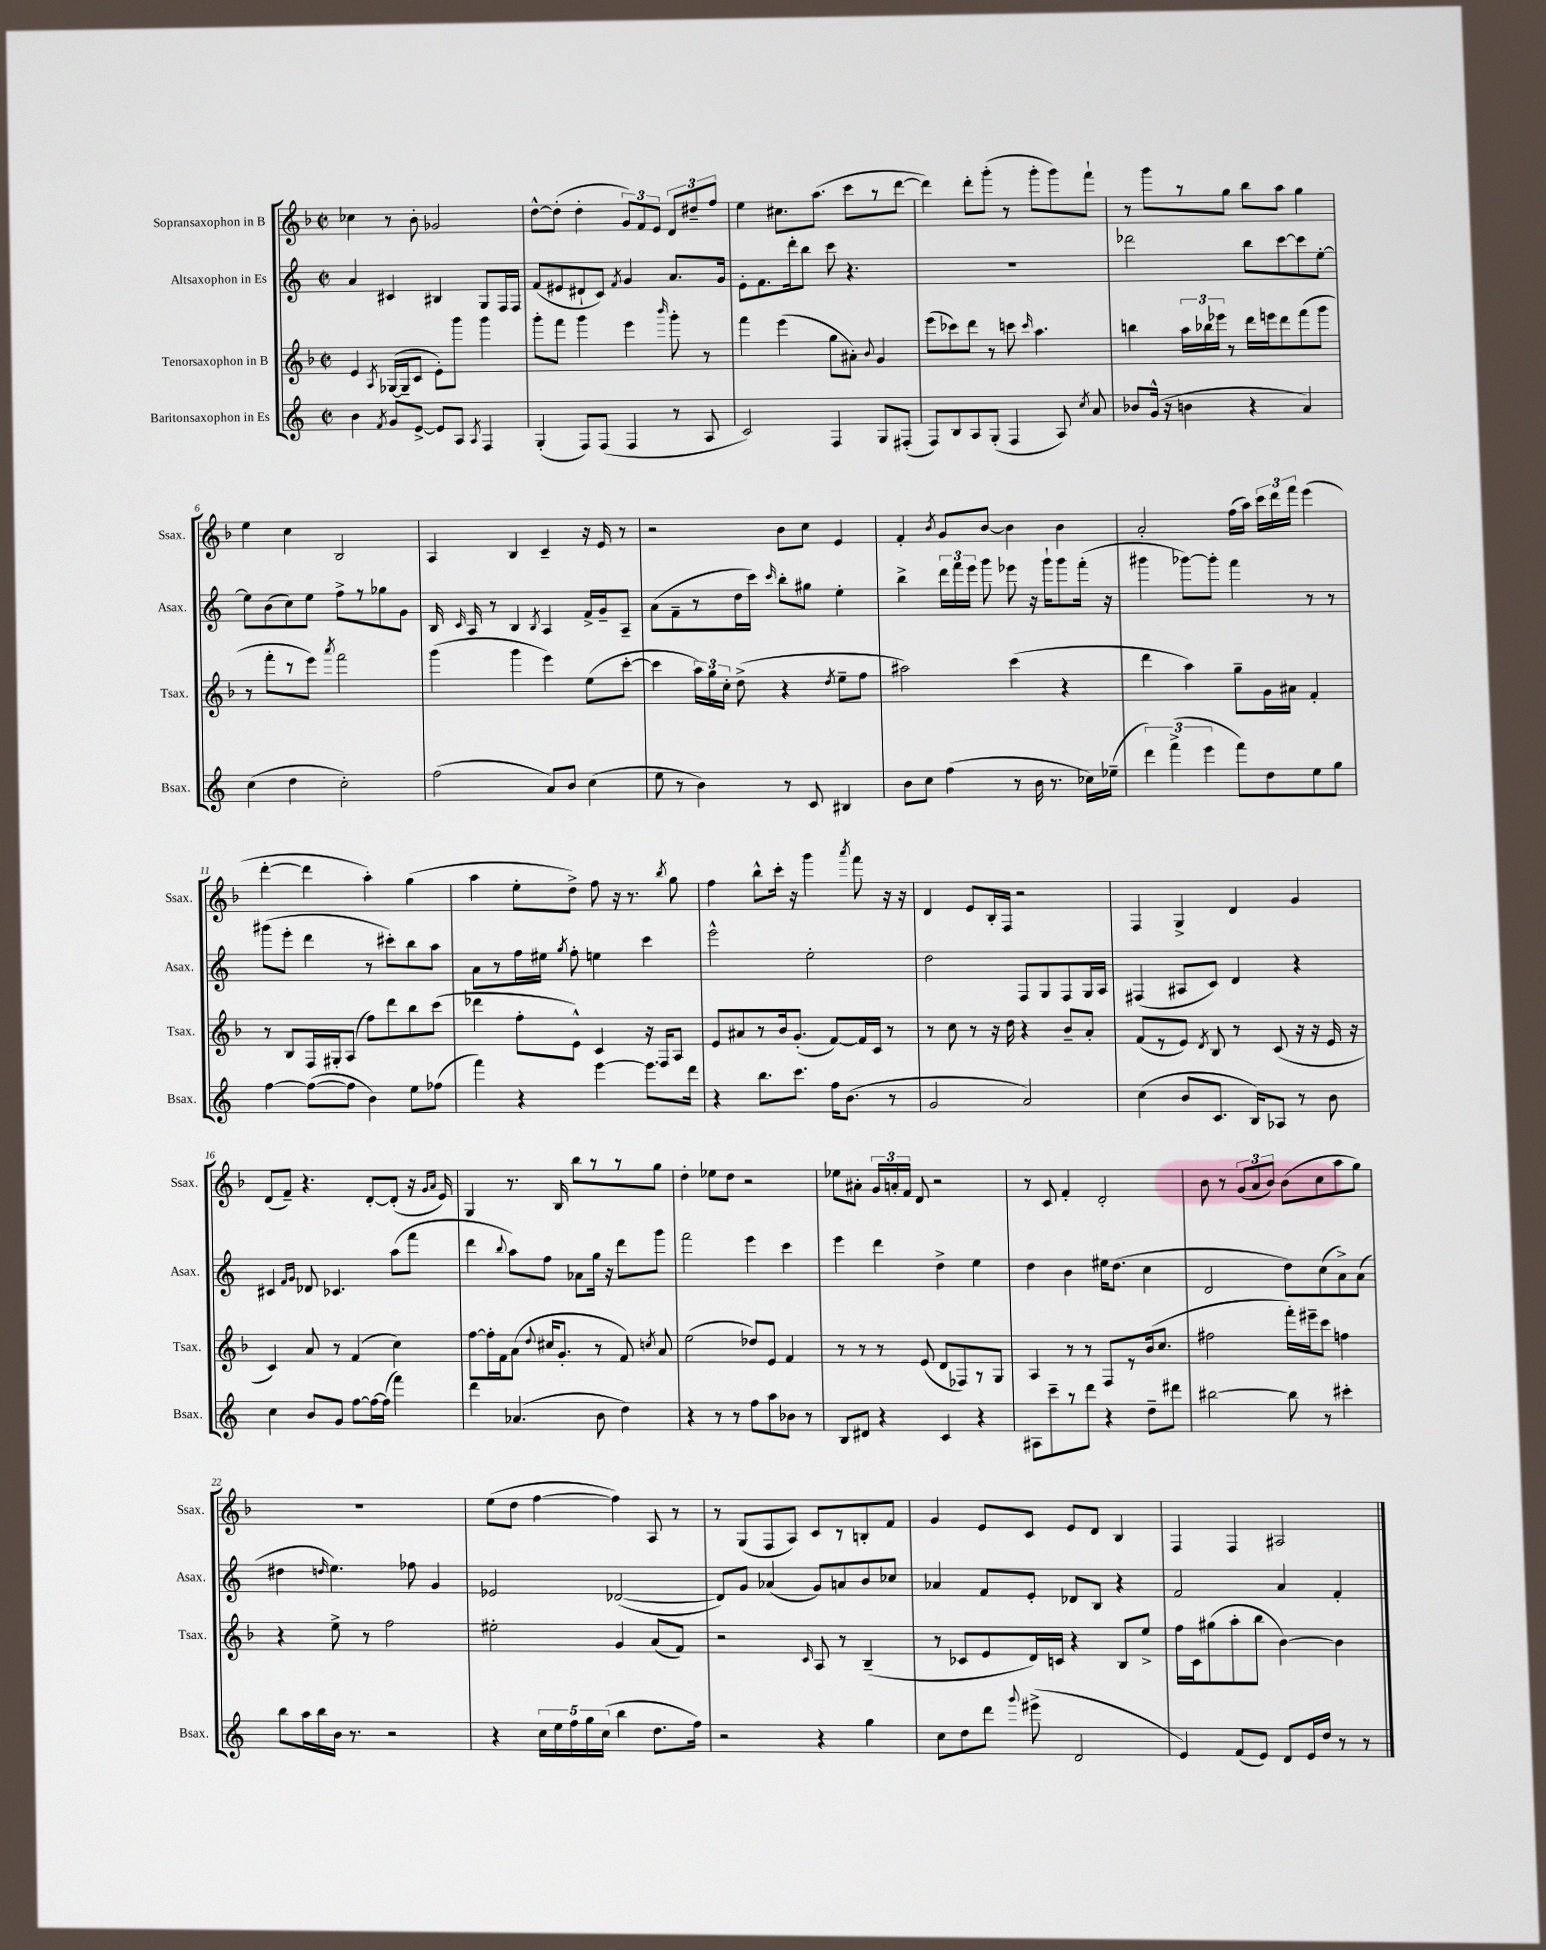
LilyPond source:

<<
\new StaffGroup <<
\new Staff = "s0" \with { instrumentName = "Sopransaxophon in B" shortInstrumentName = "Ssax." } {
    \clef treble \key f \major \defaultTimeSignature \time 2/2
    \autoBeamOff ces''4 r8 bes'8-. ges'2 |
    d''8[~-^ d''8]-.( d''4-. \tuplet 3/2 { g'8[) f'8 e'8] } \tuplet 3/2 { d'8[ dis''8-- f''8] } |
    e''4 cis''8.[ a''8.]( c'''8[ r8 d'''8]~ |
    d'''4) d'''8[-. g'''8]-.( r8 g'''8[-. g'''8) f'''8]-! |
    r8 g'''8[ r8 g''8] bes''8[ a''8] g''4 |
    e''4 c''4 bes2 |
    a4 bes4 c'4-- r16 e'16 r8 |
    r2 bes'8[ c''8] e'4 |
    f'4-. \acciaccatura { bes'8 } g'8[ bes'8]~ bes'4 bes'4 |
    a'2-. f''16[( a''16]) \tuplet 3/2 { c'''16[ d'''16 f'''16] } e'''4( |
    d'''4~-. d'''4 a''4-.) g''4( |
    a''4 e''8[-. d''8]->) f''8 r16 r8. \acciaccatura { bes''8 } g''8 |
    f''4 bes''8[-^ c'''16]-. r16 g'''4 \acciaccatura { a'''8 } f'''8 r16 r16 |
    d'4 e'8[ bes16-. f16] r2 |
    f4 g4-> d'4 g'4 |
    d'8[( f'8]--) r4. d'8[~-. d'8]-.( r16 \grace { g'16[ a'16] } e'16) |
    g4 r8. bes16 bes''8[ r8 r8 g''8] |
    d''4-. ees''8[ d''8] r2 |
    ees''8[ ais'8]-. \tuplet 3/2 { g'16[ a'16-. f'16] } d'8 r2 |
    r8 c'8 f'4-. d'2-. |
    bes'8 r8 \tuplet 3/2 { g'8[( a'8 bes'8]) } bes'8[( c''8 a''8 g''8]) |
    R1 |
    e''8[( d''8] f''4~ f''4) a8 r8 |
    r8 g8[( f8 a8]) c'8[ r8 b8-. f'8] |
    g'4 e'8[ c'8] e'8[ d'8] bes4 |
    f4 f4 ais2 \bar "|." |
}
\new Staff = "s1" \with { instrumentName = "Altsaxophon in Es" shortInstrumentName = "Asax." } {
    \clef treble \key c \major \defaultTimeSignature \time 2/2
    \autoBeamOff a'4 cis'4 bis4 g8[ f16 f16] |
    f'8[( eis'8 dis'8-! c'8]) \acciaccatura { f'8 } g'4 a'8.[ g'16] |
    e'8[-. f'8. d'''16-. b''8] c'''8 r4. |
    R1 |
    des'''2 b''8[ c'''8~ c'''8 e''8]~-. |
    e''8[ b'8( c''8) e''8] f''8[-> r8 ges''8 g'8] |
    b16 \grace { c'16 } a16 r8 b4 \acciaccatura { b8 } a4 f'16[-> g'16-- a8]-- |
    a'8[( f'8-- r8 d''16 c'''16]) \grace { c'''16 } b''8[-. gis''8] e''4-. |
    b''4-> \tuplet 3/2 { d'''16[ f'''16 e'''16] } g'''8 ees'''8 r16 g'''16[-! g'''8 f'''16]-.( r16 |
    gis'''4 ges'''8[~) ges'''8]-. f'''4 r8 r8 |
    gis'''8[( e'''8]-. d'''4 r8 cis'''8[-.) b''8 a''8] |
    a'8[ r8 f''16 eis''16] \acciaccatura { g''8 } f''8-. e''4 c'''4 |
    e'''2-^ e''2-. |
    d''2 f8[ g8 f8 g16 a16] |
    fis4( ais8[ c'8]) d'4 r4 |
    cis'4 \grace { f'16[ g'16] } des'8 ces'4. a''8[( f'''8] |
    d'''4 \appoggiatura { b''8 } a''8[) f''8] aes'8[ g''16] r16 d'''8[ g'''8] |
    f'''2 e'''4 c'''4 |
    e'''4 d'''4 d''4-> e''4 |
    d''4 b'4 eis''16[ d''8.]( c''4 |
    d'2 d''8[) c''8( a'8->) a'8]( |
    dis''4 \grace { d''16 } e''4.) fes''8 g'4 |
    ees'2 des'2~( |
    des'8[) g'8] aes'4( g'8[) a'8 b'8 ces''8] |
    aes'4 f'8[ e'8]-. des'8[ b8] r4 |
    f'2 a'4 f'4-. \bar "|." |
}
\new Staff = "s2" \with { instrumentName = "Tenorsaxophon in B" shortInstrumentName = "Tsax." } {
    \clef treble \key f \major \defaultTimeSignature \time 2/2
    \autoBeamOff e'4 \acciaccatura { a8 } ges16[~( ges16-- c'8] e'8[-.) g'''8] g'''4 |
    g'''8[-. f'''8] g'''4 e'''4 \grace { bes'''16 } g'''8-. r8 |
    f'''4 e'''4( g''8[ ais'8]-.) \appoggiatura { bes'8 } g'4 |
    e'''8[( ces'''8) d'''8] r8 c'''8 \grace { c'''16 } a''4. |
    b''4 \tuplet 3/2 { a''16[ bes''16 ees'''16] } r8 d'''16[ e'''16 d'''8 f'''8( g'''8] |
    r8 f'''8[-. r8 e'''8]) \acciaccatura { a'''8 } f'''2 |
    g'''4( g'''4 e'''4) e''8[( c'''8]~-. |
    c'''4 \tuplet 3/2 { a''16[) g''16 c''16]-. } d''8->( r4 \acciaccatura { d''8 } e''8[-- f''8] |
    ais''2) c'''4( r4 |
    d'''4 a''4) g''8[-- g'16 ais'16] f'4-. |
    r8 bes8[ f16 gis16-. a8]( f''8[) d'''8 bes''8 c'''8]( |
    des'''4 f''8[-. e'8]-^) c'4 r16 f16[ a8] |
    e'8[ ais'8 r8 bes'16 g'8.]-.( f'8[~) f'16 c'16] r8 |
    r8 c''8 r8 r16 d''16 r4 bes'8[-- a'8]-. |
    f'8[( r8 e'8]) \acciaccatura { d'8 } bes8 r8 c'8( r16 r16 e'16 r16 |
    c'4) a'8 r8 f'4( c''4) |
    f''8[~ f''16-. f'16 a'8]( \appoggiatura { d''8 } cis''16[ g'8.]-. r8 f'8) \acciaccatura { c''8 } a'8 |
    e''2( des''8[) e'8] f'4 |
    r8 r8 r8 e'8( d'8[ fes8) r8 g8] |
    a4 r8 r8 f8[ r8 bes'16( c''8.] |
    fis''2 f'''16[-.) eis'''16-- c'''8] f''4 |
    r4 e''8-> r8 f''2 |
    eis''2-. g'4 a'8[( f'8]) |
    r2 \grace { c'16 } a8 r8 bes4--( |
    r8 ces'8[ e'8 d'16) c'16] r4 bes8[ e''8]-> |
    f''16[ c'16 gis''8( a''8-. bes''8] bes'4~) bes'4 \bar "|." |
}
\new Staff = "s3" \with { instrumentName = "Baritonsaxophon in Es" shortInstrumentName = "Bsax." } {
    \clef treble \key c \major \defaultTimeSignature \time 2/2
    \autoBeamOff b'4 \acciaccatura { f'8 } g'8[ e'8]~-> e'8[ a8] \acciaccatura { a8 } f4 |
    g4-.( f8[) f8]( f4 r8 a8 |
    c'2) f4 g8[ fis8]-.( |
    f8[) b8 a8 g8]-.( f4 a8) \acciaccatura { c''8 } a'8 |
    bes'8[ g'16]-^( r16 b'4 r4 a'4) |
    c''4( d''4 c''2-.) |
    f''2( a'8[) b'8] c''4( |
    e''8 r8 b'4) r8 c'8 bis4 |
    b'8[ c''8] f''4( r8 b'16 r8. ces''16[) ees''16]--( |
    \tuplet 3/2 { d'''4) f'''4->( e'''4 } f'''8[) d''8 e''8 g''8] |
    f''4~ f''8[~( f''8] b'4) e''8[ fes''8]( |
    f'''4) r4 e'''4~ e'''8.[ d'''16] |
    r4 b''8.[ c'''8.] f''16[ b'8.]( r8 |
    g'2 a'2) |
    c''4( b'8[ c'8.] b16[) aes8] r8 b'8 |
    c''4 b'8[ g'8] f''8[~ f''16~ f''16]( f'''4) |
    d'''4 aes'4.( b'8 d''4) |
    r4 r8 r8 f''8[ a''8 bes'8] r8 |
    b8[ dis'8] r4 c'4 r4 |
    ais8[ c'''8-- r8 d'''8] r4 d''8[-- dis'''8] |
    bis''2~ bis''8 r8 cis'''4-. |
    b''8[ a''16 b''16 b'16] r8. r2 |
    r4 \tuplet 5/4 { c''16[ e''16 f''16 g''16 c''16]( } b''4 d''8.[ f''16]) |
    r2 r4 g''4 |
    c''8[ d''8 d'''8] \appoggiatura { g'''8 } eis'''8->( d'2 |
    e'4) f'8[( e'8]) d'8[ e'16 d''16] r8 r8 \bar "|." |
}
>>
>>
